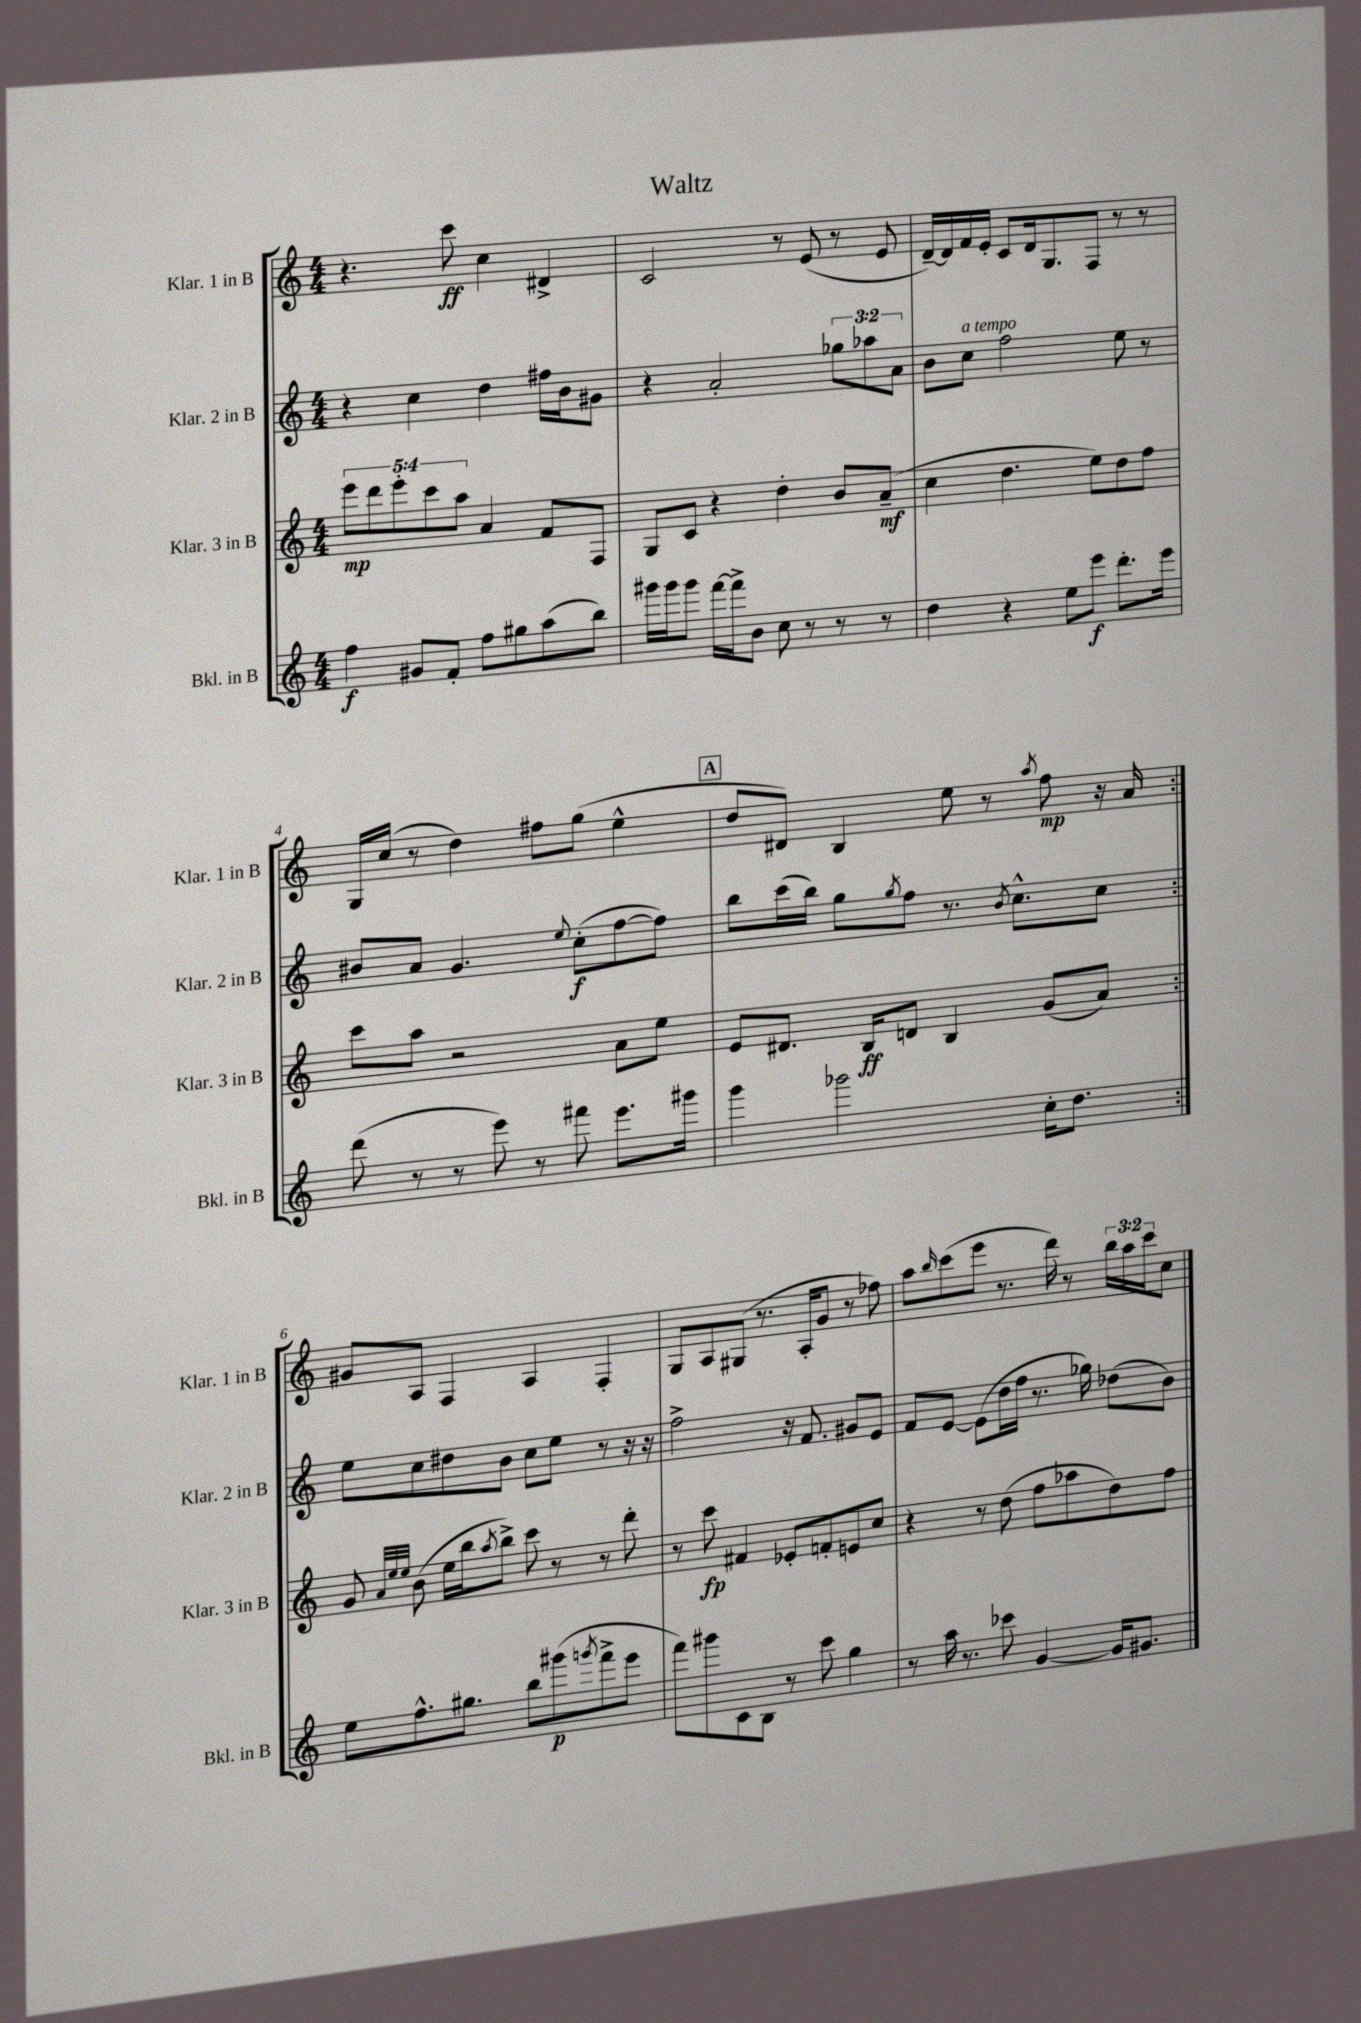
\header { title = "Waltz" }
<<
\new StaffGroup <<
\new Staff = "s0" \with { instrumentName = "Klar. 1 in B" shortInstrumentName = "Klar. 1 in B" } {
    \clef treble \key c \major \numericTimeSignature \time 4/4 \override Staff.TupletNumber.text = #tuplet-number::calc-fraction-text
    \repeat volta 2 { r4. c'''8\ff c''4 dis'4-> |
    c'2 r8 e'8( r8 e'8 |
    d'16~--) d'16 f'16 e'16-. c'8 d'16 g8. f8 r8 r8 |
    g16 c''16( r8 d''4) fis''8 g''8( e''4-^ |
    \mark \markup { \box "A" } d''8 dis'8) b4 e''8 r8 \acciaccatura { a''8 } f''8\mp r16 a'16 | }
    gis'8 a8 f4 a4 f4-. |
    g8 a8 gis8( r8. a16-. g'8 r8 fes''8) |
    a''8 \grace { b''16 } c'''8( e'''8 r8. d'''16) r8 \tuplet 3/2 { b''16 a''16 c'''16 } c''8 \bar "|." |
}
\new Staff = "s1" \with { instrumentName = "Klar. 2 in B" shortInstrumentName = "Klar. 2 in B" } {
    \clef treble \key c \major \numericTimeSignature \time 4/4 \override Staff.TupletNumber.text = #tuplet-number::calc-fraction-text
    \repeat volta 2 { r4 c''4 d''4 fis''16 b'16 gis'8 |
    r4 a'2-. \tuplet 3/2 { ges''8 aes''8 a'8 } |
    b'8 c''8^\markup { \italic "a tempo" } f''2 e''8 r8 |
    bis'8 a'8 g'4. \appoggiatura { e''8 } c''8-.\f( f''8~ f''8) |
    \mark \markup { \box "A" } b''8 c'''16( b''16) g''8 \acciaccatura { g''8 } f''8 r8. \acciaccatura { b'8 } c''8.-^ c''8 | }
    e''8 c''8 dis''8 b'8 c''8 e''8 r8 r16 r16 |
    f''2-> r16 f'8. gis'8 e'8 |
    f'8 e'8~ e'8( d''16 f''16 r8. ges''16) des''8( b'8) \bar "|." |
}
\new Staff = "s2" \with { instrumentName = "Klar. 3 in B" shortInstrumentName = "Klar. 3 in B" } {
    \clef treble \key c \major \numericTimeSignature \time 4/4 \override Staff.TupletNumber.text = #tuplet-number::calc-fraction-text
    \repeat volta 2 { \tuplet 5/4 { e'''8\mp d'''8 e'''8-. c'''8 a''8 } a'4 f'8 f8 |
    g8 c'8 r4 d''4-. b'8 a'8--\mf( |
    c''4 d''4. e''8) d''8 f''8 |
    c'''8 a''8 r2 a'8 e''8 |
    \mark \markup { \box "A" } e'8 dis'8. b16\ff d'8 b4 g'8( a'8) | }
    g'8 \grace { a'32 e''32 e''32 } b'8( e''16 b''16 \acciaccatura { a''8 } b''8->) c'''8 r8 r8 d'''8-. |
    r8 c'''8\fp fis'4 ees'8-. f'8-. e'8 c''8 |
    r4 r8 d''8( f''8 aes''8 d''8) f''8 \bar "|." |
}
\new Staff = "s3" \with { instrumentName = "Bkl. in B" shortInstrumentName = "Bkl. in B" } {
    \clef treble \key c \major \numericTimeSignature \time 4/4
    \repeat volta 2 { f''4\f gis'8 f'8-. f''8 gis''8 a''8( b''8) |
    gis'''16 gis'''16 gis'''8 f'''16~ f'''16-> b'8 c''8 r8 r8 r8 |
    d''4 r4 e''8 e'''8\f d'''8.-. e'''16 |
    d'''8( r8 r8 e'''8) r8 fis'''8 e'''8. gis'''16 |
    \mark \markup { \box "A" } g'''4 ges'''2 c''16-. d''8. | }
    e''8 f''8.-^ gis''8. b''8 gis'''8\p( \acciaccatura { g'''8 } f'''8-> e'''8 |
    f'''8) gis'''8 c'8 b8 r8 c'''8 g''4 |
    r8 a''16 r8. ces'''8 g'4~ g'16 gis'8. \bar "|." |
}
>>
>>
